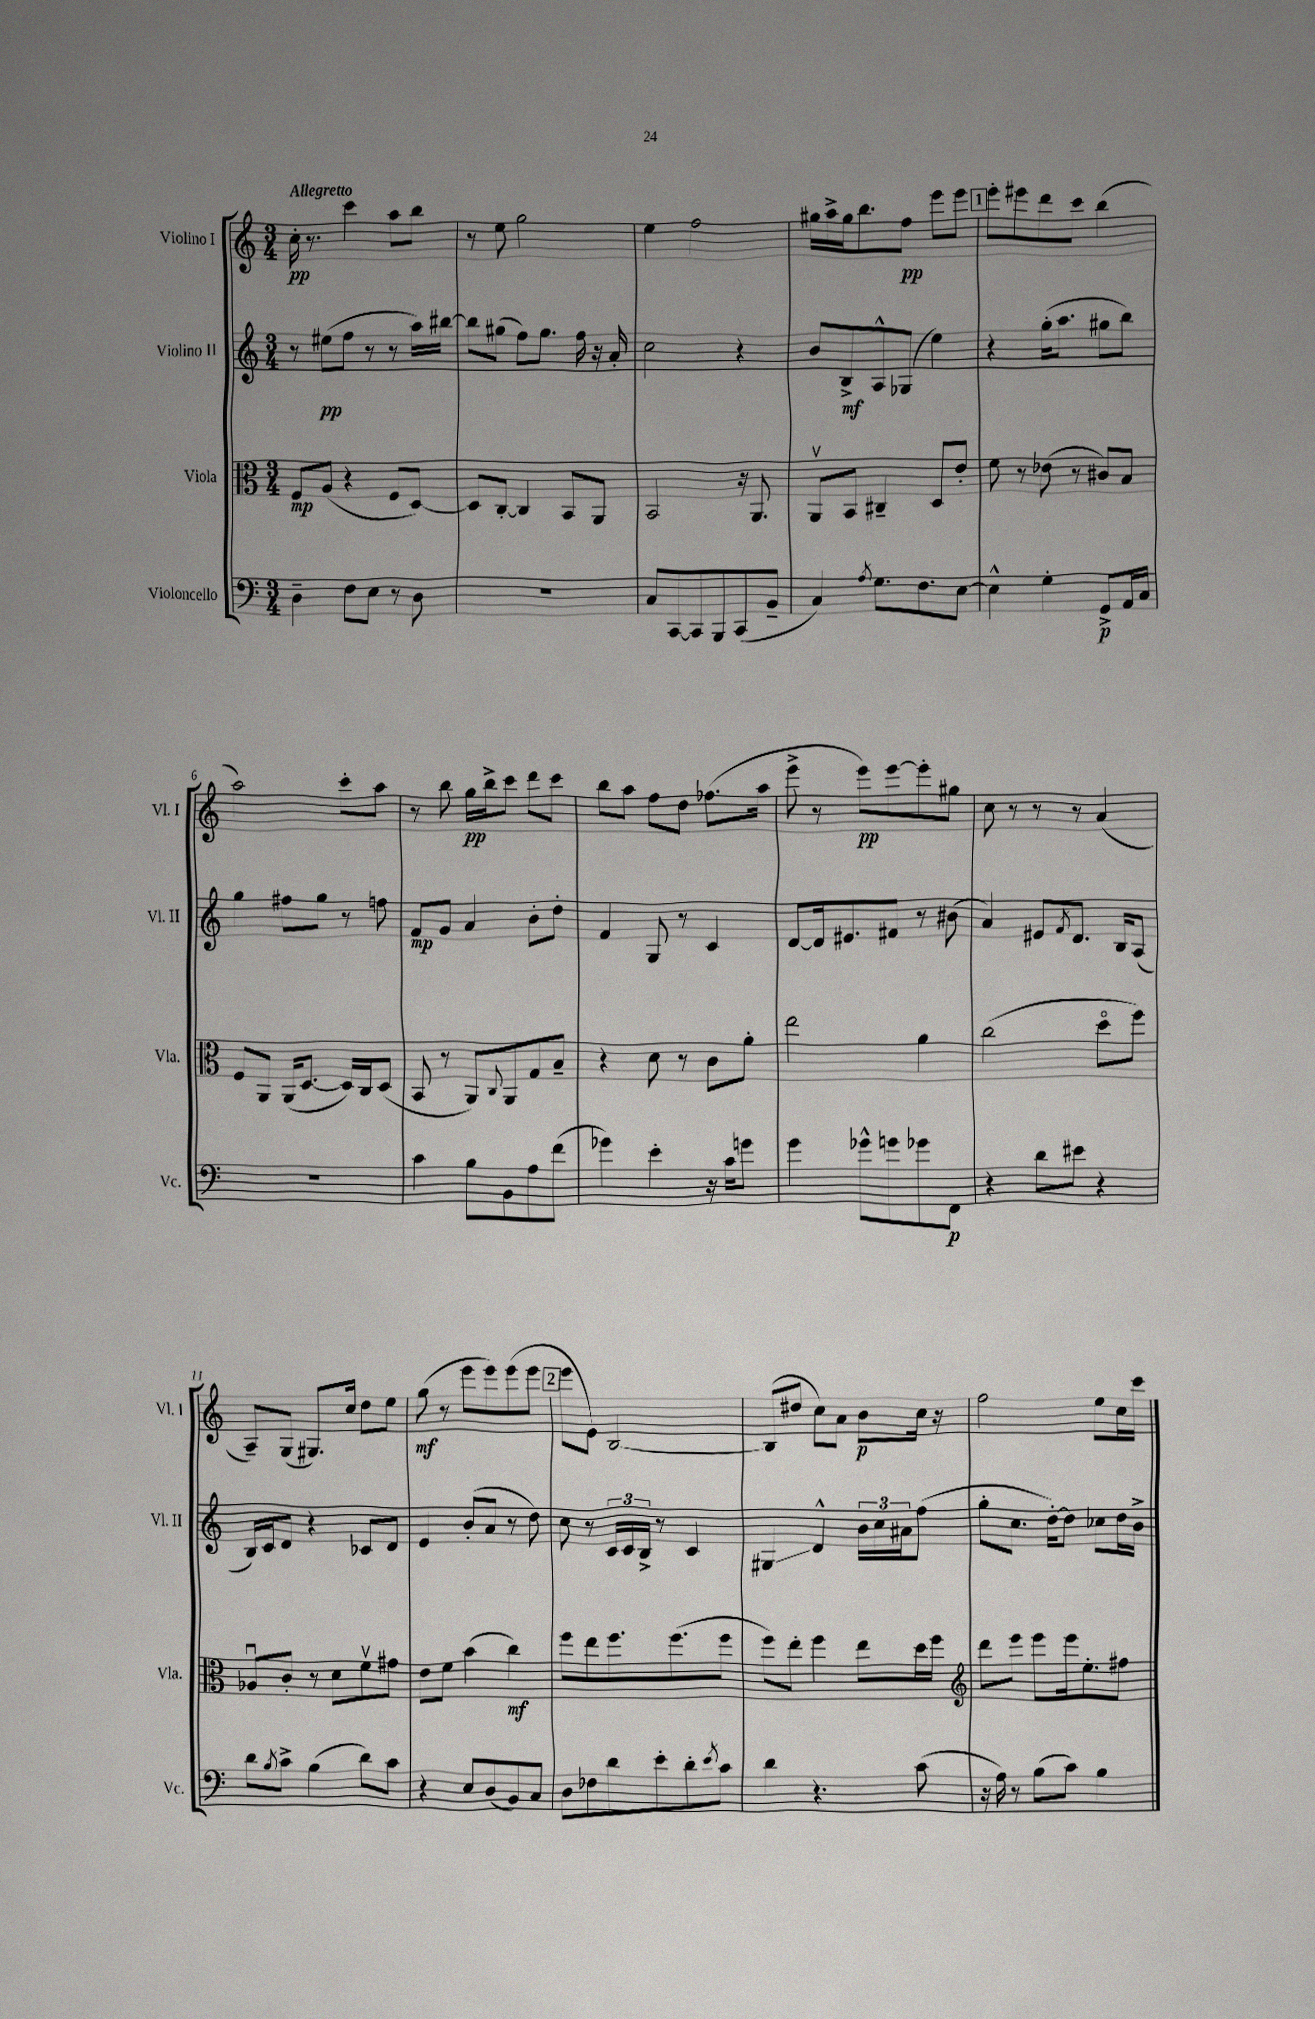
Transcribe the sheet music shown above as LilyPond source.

<<
\new StaffGroup <<
\new Staff = "s0" \with { instrumentName = "Violino I" shortInstrumentName = "Vl. I" } {
    \clef treble \key c \major \numericTimeSignature \time 3/4 \tempo "Allegretto"
    c''16-.\pp r8. c'''4 a''8 b''8 |
    r8 e''8 g''2 |
    e''4 f''2 |
    gis''16 a''16-> gis''16 b''8. f''8\pp e'''8 e'''8 |
    \mark \markup { \box "1" } e'''8-. eis'''8 d'''8 c'''8 b''4( |
    a''2) c'''8-. a''8 |
    r8 b''8 g''16\pp b''16-> c'''8 d'''8 c'''8 |
    b''8 a''8 f''8 d''8 fes''8.( a''16 |
    e'''8-> r8 e'''8\pp) e'''8~ e'''8-. gis''8 |
    c''8 r8 r8 r8 a'4( |
    a8--) g8( gis8.) c''16 d''8 e''8 |
    g''8\mf( r8 e'''8 e'''8) e'''8( e'''8 |
    \mark \markup { \box "2" } e'''8 e'8) b2~ |
    b8( dis''8 c''8) a'8 b'8\p c''16 r16 |
    f''2 e''8 c''16 c'''16 \bar "|." |
}
\new Staff = "s1" \with { instrumentName = "Violino II" shortInstrumentName = "Vl. II" } {
    \clef treble \key c \major \numericTimeSignature \time 3/4
    r8 eis''8\pp( f''8 r8 r8 a''16) bis''16~ |
    bis''8 gis''8( f''8) gis''8. f''16 r16 a'16-. |
    c''2 r4 |
    b'8 b8->\mf a8-^ ges8( e''4) |
    \mark \markup { \box "1" } r4 g''16-.( a''8. gis''8 b''8) |
    g''4 fis''8 g''8 r8 f''8 |
    f'8\mp g'8 a'4 b'8-. d''8-. |
    f'4 g8 r8 c'4 |
    d'8~ d'16 eis'8. fis'8 r8 bis'8( |
    a'4) eis'8 \acciaccatura { f'8 } d'8. b16 a8( |
    b16) c'16 d'8 r4 ces'8 d'8 |
    e'4 b'8-.( a'8 r8 d''8) |
    \mark \markup { \box "2" } c''8 r8 \tuplet 3/2 { c'16 c'16 b16-> } r8 c'4 |
    gis4\glissando d'4-^ \tuplet 3/2 { b'16 c''16 ais'16 } f''8( |
    g''8-. c''8. d''16~-.) d''8 ces''8 d''16 b'16-> \bar "|." |
}
\new Staff = "s2" \with { instrumentName = "Viola" shortInstrumentName = "Vla." } {
    \clef alto \key c \major \numericTimeSignature \time 3/4
    f8\mp a8( r4 f8 d8~) |
    d8 c8~-. c4 b,8 a,8 |
    b,2 r16 a,8. |
    a,8\upbow b,8 cis4-- d8 e'8-. |
    \mark \markup { \box "1" } f'8 r8 ees'8( r8 cis'8) b8 |
    f8 a,8 a,16( d8.~ d16) c16 d8( |
    b,8 r8 a,8) \appoggiatura { c8 } a,8 g8 b8-- |
    r4 d'8 r8 c'8 a'8-. |
    e''2 a'4 |
    c''2( d''8\flageolet f''8) |
    aes8\downbow c'8-. r8 d'8 f'8\upbow gis'8 |
    e'8 f'8 b'4( c''4\mf) |
    \mark \markup { \box "2" } f''8 e''8 f''8. f''8.( f''8 |
    f''8) e''8-. f''4 e''8 d''16 f''16 |
    \clef treble d'''8 e'''8 e'''8 e'''16 e''8.-. fis''8 \bar "|." |
}
\new Staff = "s3" \with { instrumentName = "Violoncello" shortInstrumentName = "Vc." } {
    \clef bass \key c \major \numericTimeSignature \time 3/4
    d4-- f8 e8 r8 d8 |
    R2. |
    c8 c,8~ c,8 b,,8 c,8( b,8-- |
    c4) \acciaccatura { a8 } g8. f8. e8~ |
    \mark \markup { \box "1" } e4-^ g4-. g,8->\p a,16 c16 |
    R2. |
    c'4 b8 b,8 a8 f'8( |
    ges'4) e'4-. r16 c'16 g'8 |
    g'4 ges'8-^ g'8 ges'8 f,8\p |
    r4 d'8 eis'8 r4 |
    d'8 \acciaccatura { b8 } c'8-> b4( d'8) c'8 |
    r4 e8 d8( b,8) c8 |
    \mark \markup { \box "2" } d8 fes8 d'8 e'8-. d'8-. \acciaccatura { e'8 } c'8 |
    d'4 r4. c'8( |
    r16 a16) r8 b8( c'8) b4 \bar "|." |
}
>>
>>
